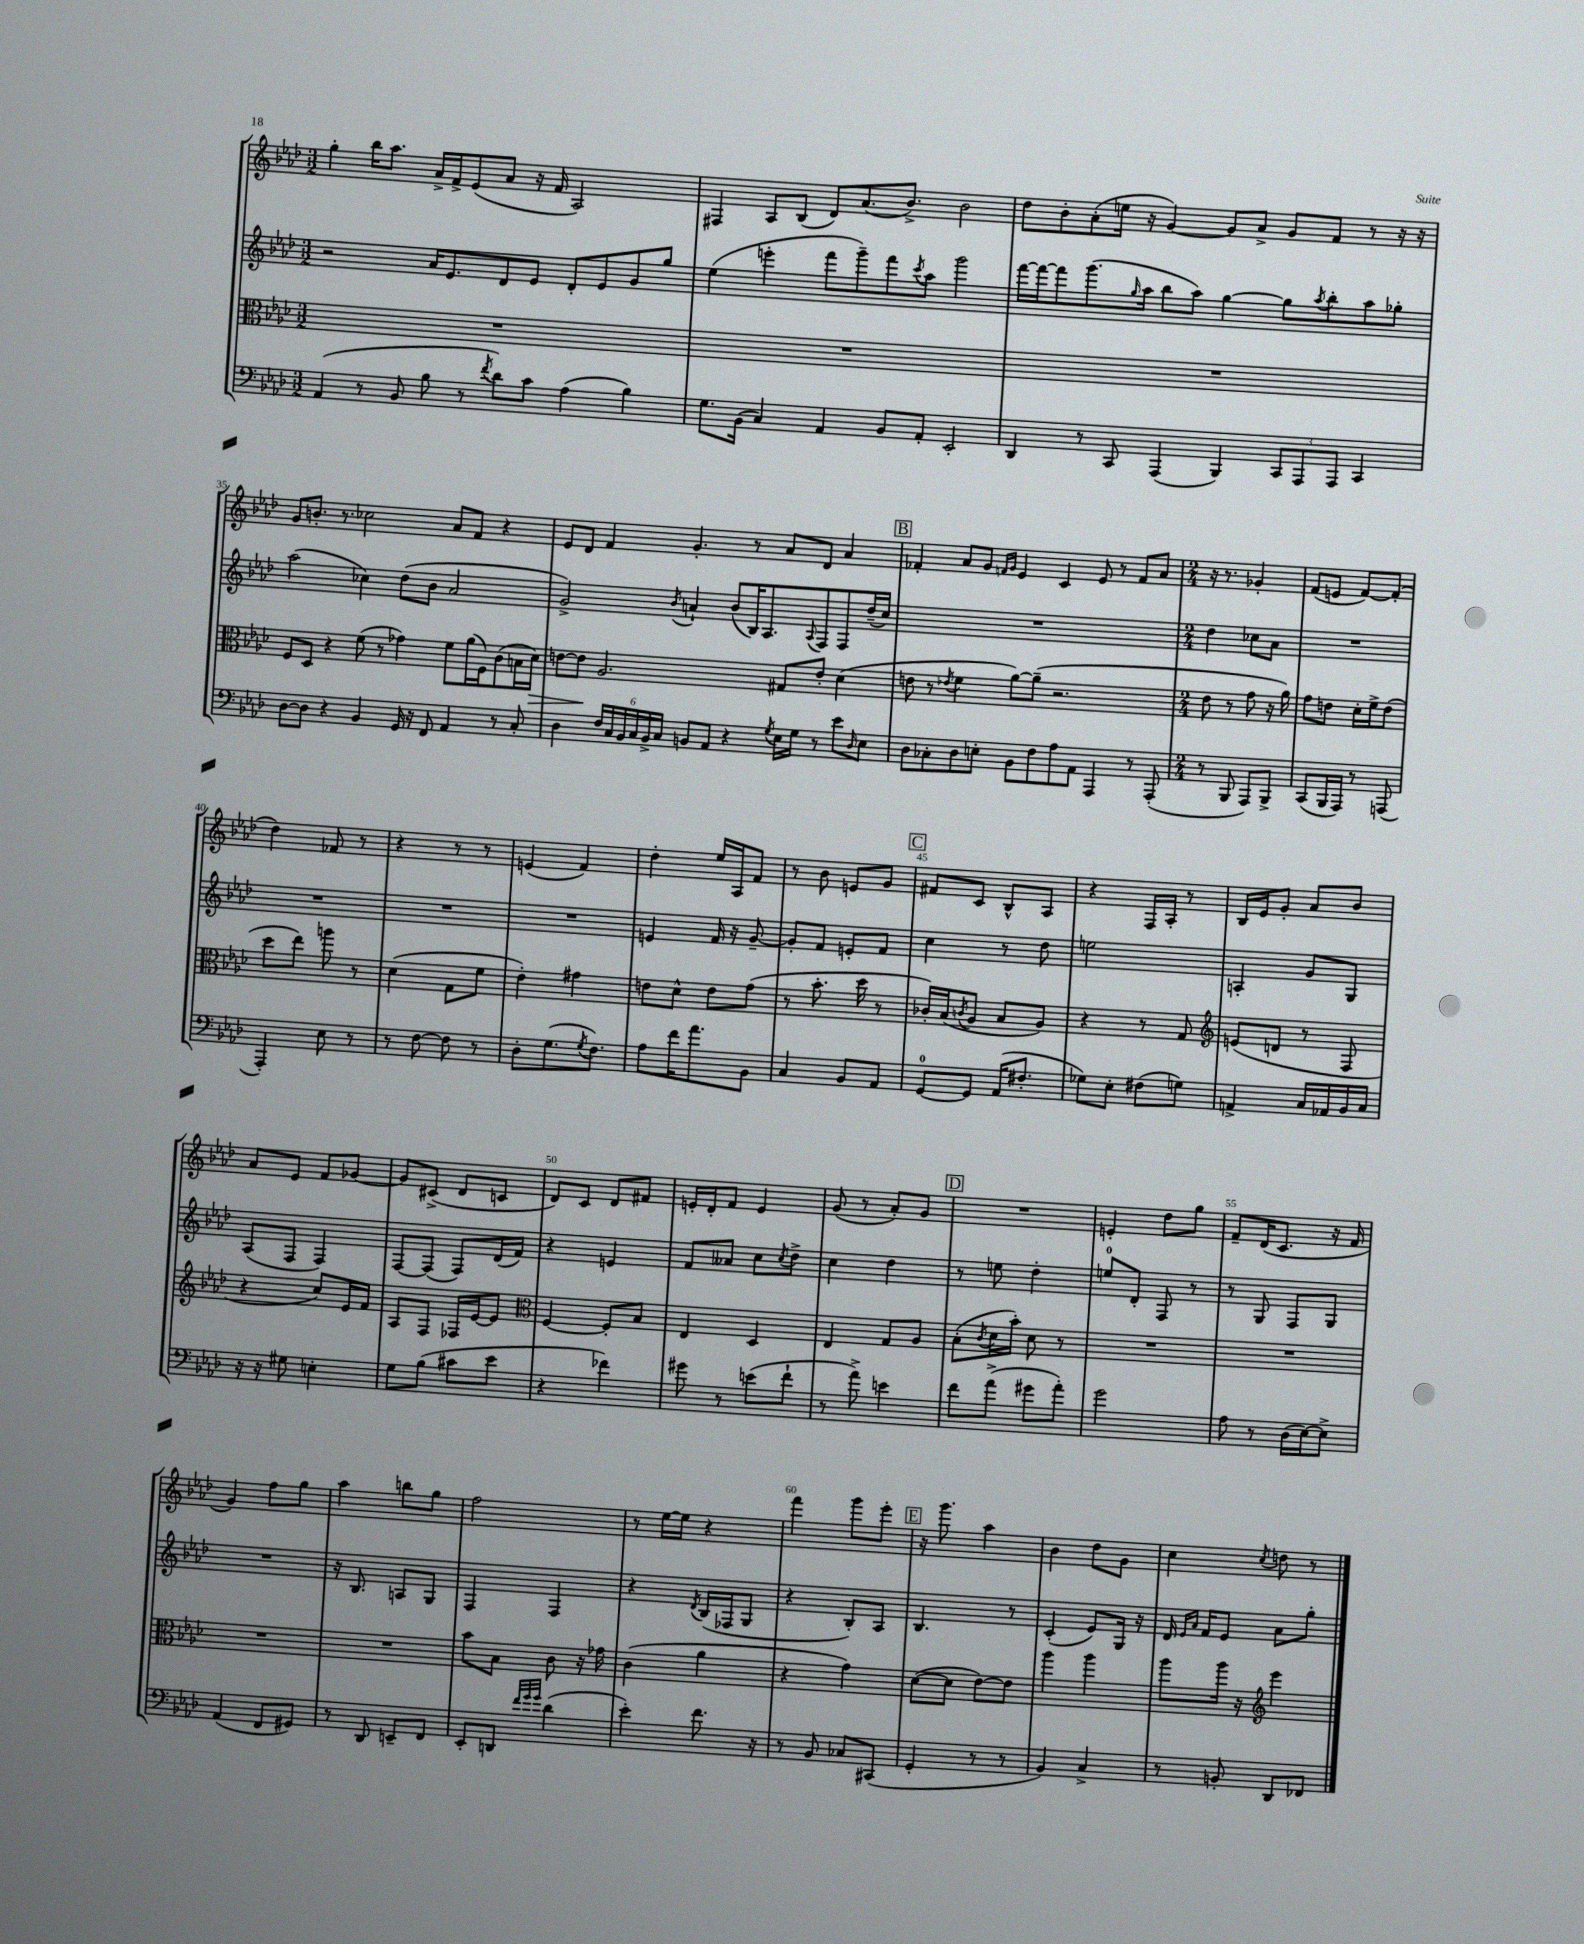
<<
\new StaffGroup <<
\new Staff = "s0" {
    \clef treble \key aes \major \numericTimeSignature \time 3/2
    g''4-. bes''16 aes''8. aes'16-> f'16-> ees'8( aes'8 r16 f'16 aes2) |
    fis4 aes8 bes8( des'8) aes'8.( bes'8.->) bes'2 |
    des''8 bes'8-. aes'8-.( e''16 r16 g'4~) g'8 aes'8-> g'8 f'8 r8 r16 r16 |
    g'8 b'8.-. r8. ces''2 aes'8 f'8 r4 |
    ees'8 des'8 f'4 g'4.-. r8 aes'8 des'8 aes'4 |
    \mark \markup { \box "B" } fes'4-. aes'8 g'8 \grace { f'16 g'16 } ees'4 c'4 ees'8 r8 f'8 aes'8 |
    \numericTimeSignature \time 2/4 r16 r8. ges'4-. |
    f'8( e'8 f'8~) f'8-.( |
    des''4) fes'8 r8 |
    r4 r8 r8 |
    e'4( f'4) |
    des''4-. ees''16 aes16 f'8 |
    r8 bes'8 e'8 g'8 |
    \mark \markup { \box "C" } fis'8 c'8 bes8-^ aes8 |
    r4 f16 aes16-. r8 |
    bes16 ees'16 g'8-. aes'8 bes'8 |
    aes'8 ees'8 f'8 ges'8~ |
    ges'8 cis'8->( des'8 c'8 |
    des'8) c'8 des'8 fis'8 |
    e'16-. des'16-. f'8 e'4 |
    g'8( r8 aes'8-.) g'8 |
    \mark \markup { \box "D" } R2 |
    e'4-. des''8 g''8 |
    f'8-- des'16( c'8. r16 f'16 |
    g'4) f''8 g''8 |
    aes''4 b''8 g''8 |
    f''2 |
    r8 ees''16~ ees''16 r4 |
    f'''4 g'''8 ees'''8-. |
    \mark \markup { \box "E" } r16 g'''8. aes''4 |
    bes'4 des''8 g'8 |
    c''4 \acciaccatura { c''8 } d''8 r8 \bar "|." |
}
\new Staff = "s1" {
    \clef treble \key aes \major \numericTimeSignature \time 3/2
    r2 aes'16 ees'8. des'8 ees'8 des'8-. ees'8 g'8 g''8 |
    ees''4( e'''4-. f'''8 g'''8--) f'''8 \acciaccatura { c'''8 } aes''8 g'''2 |
    f'''16~ f'''16~ f'''8 g'''8.( \grace { g''16 } aes''16 bes''8 aes''8) g''4~ g''8 \acciaccatura { aes''8 } bes''8-. aes''8 ges''8-. |
    aes''2( ces''4) des''8( bes'8 aes'2 |
    g'2->) \acciaccatura { bes'8 } a'4-! bes'8( bes16) aes8. \appoggiatura { aes8 } f8 f8 des''16--( c''16) |
    \mark \markup { \box "B" } R1. |
    \numericTimeSignature \time 2/4 des''4 ces''8 aes'8 |
    R2 |
    R2 |
    R2 |
    R2 |
    e'4 f'16 r16 g'8~-- |
    g'8-. f'8 e'8-. f'8 |
    \mark \markup { \box "C" } c''4 r8 des''8 |
    e''2 |
    a4-. g'8 g8 |
    aes8( f8 f4) |
    f8~ f8( f8) des'16( f'16) |
    r4 e'4 |
    f'8 aeses'8 c''8 \acciaccatura { c''8 } des''8-> |
    c''4 des''4 |
    \mark \markup { \box "D" } r8 e''8 des''4-. |
    e''8-0 des'8-. f8 r8 |
    r8 g8 f8 g8 |
    R2 |
    r16 bes8. a8 g8 |
    f4 f4 |
    r4 \acciaccatura { des'8 } bes16( fes16 g8 |
    r4 bes8-.) aes8 |
    \mark \markup { \box "E" } bes4. r8 |
    c'4-.( ees'8) g16 r16 |
    des'16 \grace { ees'16 aes'16 } f'16 ees'8 aes'8 g''8-. \bar "|." |
}
\new Staff = "s2" {
    \clef alto \key aes \major \numericTimeSignature \time 3/2
    R1. |
    R1. |
    R1. |
    f8 des8 r4 f'8( r8 ges'4) f'8 aes'16( f16) c'8( b16 des'16\>) |
    e'8~ e'8\! aes2. gis8 e'8-. des'4( |
    \mark \markup { \box "B" } e'8 r8 \acciaccatura { ees'8 } f'4 aes'8~) aes'8--( r2. |
    \numericTimeSignature \time 2/4 ees'8 r8 g'8 r16 aes'16) |
    g'8 e'8 des'16-. f'16-> e'8( |
    des''8 ees''8) a''8 r8 |
    des'4( g8 f'8 |
    ees'4-.) gis'4 |
    e'8 des'8-^ e'8 g'8( |
    r8 bes'8.-. des''16 r8 |
    \mark \markup { \box "C" } ces'16-.) bes16( \acciaccatura { c'8 } aes8 bes8 aes8) |
    r4 r8 g8 |
    \clef treble e'8( d'8 r8 f8 |
    r4 c''8) ees'16 f'16 |
    aes8 f8 fes16 ees'16~ ees'8 |
    \clef alto f4~ f8-. bes8 |
    ees4 des4 |
    ees4 g8 aes8 |
    \mark \markup { \box "D" } bes8-.( \acciaccatura { c'8 } des'16 bes'16-.) des'8 r8 |
    R2 |
    R2 |
    R2 |
    R2 |
    bes'8 bes8 c'8 r16 ges'16 |
    c'4( aes'4 |
    r4 g'4) |
    \mark \markup { \box "E" } des'8~( des'8 ees'8~) ees'8 |
    aes''4 aes''4 |
    aes''8 aes''16 r16 \clef treble ees'''4 \bar "|." |
}
\new Staff = "s3" {
    \clef bass \key aes \major \numericTimeSignature \time 3/2
    aes,4( r8 bes,8 bes8 r8 \acciaccatura { f'8 } des'8) c'8 aes4( bes4) |
    g8. bes,16( c4) aes,4 bes,8 aes,8-. ees,2-. |
    des,4 r8 c,8 aes,,4( bes,,4) \tuplet 3/2 { c,8 aes,,8 aes,,8 } c,4 |
    des8~ des8 r4 bes,4 g,16 r16 f,8 aes,4 r8 c8-. |
    des4 \tuplet 6/4 { f16 c16 bes,16 c16 bes,16-> c16 } b,8 aes,8 r4 \acciaccatura { g8 } ees16 g16 r8 ees'8 \grace { des16 } ees8 |
    \mark \markup { \box "B" } des8 ces8-. des8 e8-. bes,8 f8 aes8 aes,8 aes,,4 r8 aes,,8-.( |
    \numericTimeSignature \time 2/4 r8 bes,,8 aes,,8) bes,,8-> |
    c,8( bes,,16 aes,,16) r8 a,,8( |
    aes,,4-.) ees8 r8 |
    r8 f8~ f8 r8 |
    des8-. g8.( \acciaccatura { g8 } f8.) |
    aes8 f'16 aes'8. bes,8 |
    c4 bes,8 aes,8 |
    \mark \markup { \box "C" } g,8-0~ g,8 aes,16( fis8.-. |
    ges8) ees8-. fis8( g8) |
    a,4-> c16 aes,16 bes,16 c16 |
    r16 r16 gis8 e4-. |
    g8 bes8( cis'8 ees'8 |
    r4 fes'4) |
    gis'8 r8 e'8( f'8-! |
    r8 aes'8->) e'4 |
    \mark \markup { \box "D" } f'8 aes'8->( gis'8 aes'8-.) |
    g'2 |
    aes8 r8 des16( ees16~) ees8-> |
    aes,4( f,8 gis,8) |
    r8 des,8 e,8-- f,8 |
    ees,8-. d,8 \grace { f'32 g'32 g'32 } des'4( |
    ees'4-.) f'8. r16 |
    r8 bes,8 ces8 cis,8( |
    \mark \markup { \box "E" } g,4-. r8 r8 |
    bes,4) c4-> |
    r8 b,8-. des,8 fes,8 \bar "|." |
}
>>
>>
\layout { \context { \Score currentBarNumber = #32 \override BarNumber.break-visibility = ##(#f #t #t) barNumberVisibility = #(every-nth-bar-number-visible 5) } }
